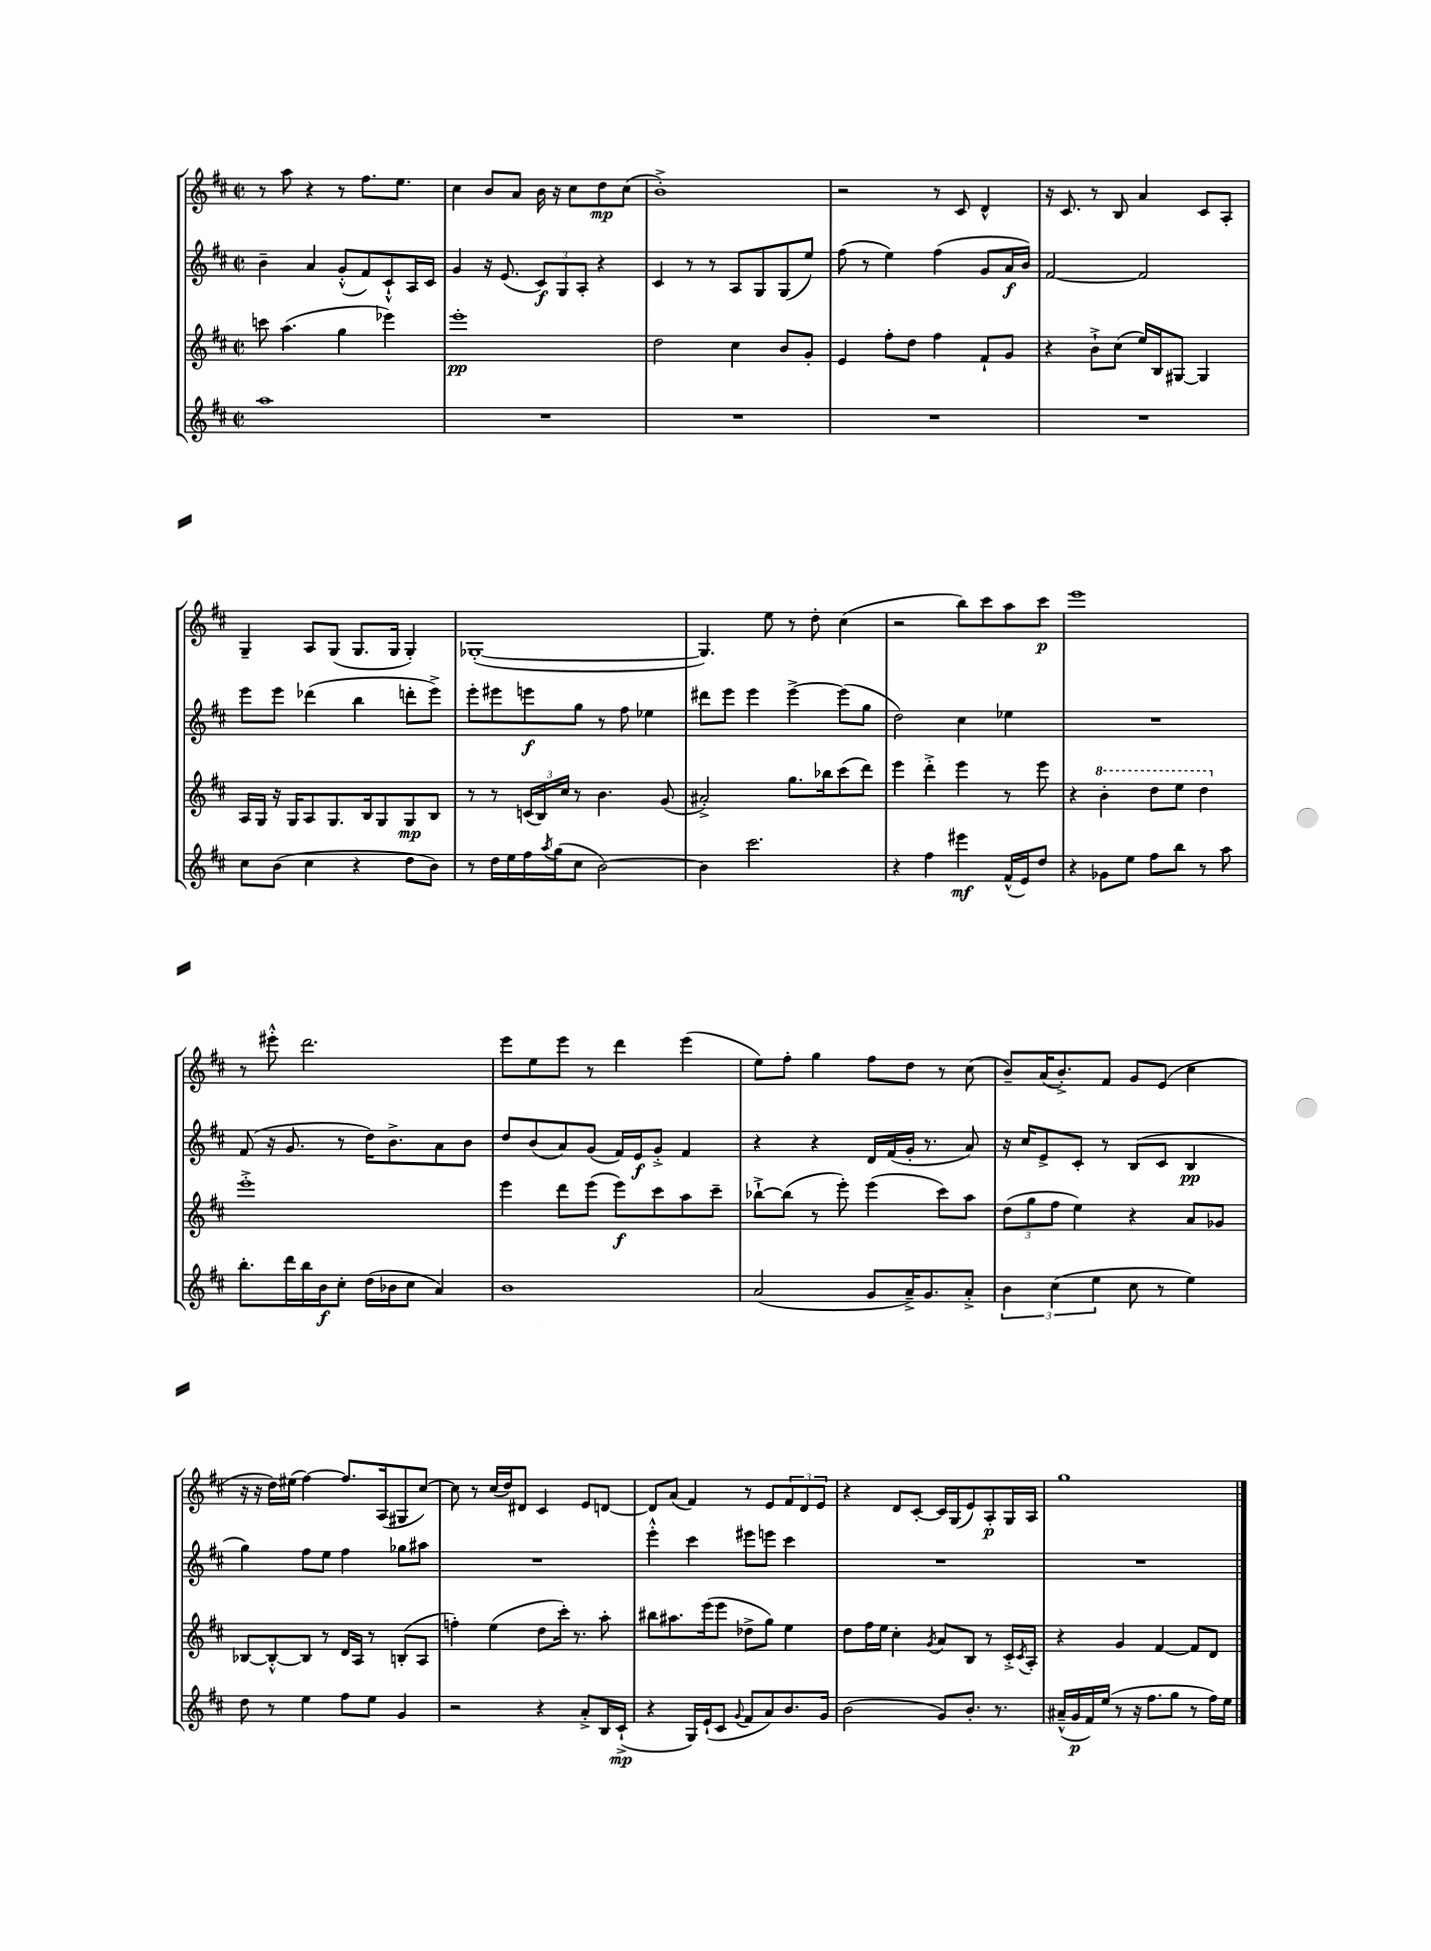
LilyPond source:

<<
\new StaffGroup <<
\new Staff = "s0" {
    \clef treble \key d \major \defaultTimeSignature \time 2/2
    r8 a''8 r4 r8 fis''8. e''8. |
    cis''4 b'8 a'8 b'16 r16 cis''8 d''8\mp cis''8( |
    b'1-.->) |
    r2 r8 cis'8 d'4-^ |
    r16 cis'8. r8 b8 a'4 cis'8 a8-. |
    g4-- a8 g8( g8. g16 g4-.) |
    ges1~-.( |
    ges4.) e''8 r8 d''8-. cis''4( |
    r2 b''8) cis'''8 a''8 cis'''8\p |
    e'''1 |
    r8 eis'''8-.-^ d'''2. |
    e'''8 e''8 e'''8 r8 d'''4 e'''4( |
    e''8) fis''8-. g''4 fis''8 d''8 r8 cis''8( |
    b'8--) a'16( b'8.-.->) fis'8 g'8 e'8( cis''4 |
    r16 r16 d''16) eis''16( fis''4~) fis''8. a16( gis8 cis''8~) |
    cis''8 r8 cis''16( d''16) dis'8 cis'4 e'8 d'8~ |
    d'8 a'8( fis'4) r8 e'8 \tuplet 3/2 { fis'8 d'8 e'8 } |
    r4 d'8 cis'8~-. cis'16 g16( e'8) a8-.\p g16 a16 |
    g''1 \bar "|." |
}
\new Staff = "s1" {
    \clef treble \key d \major \defaultTimeSignature \time 2/2
    b'4-- a'4 g'8-.-^( fis'8) cis'8-!-^ a16 cis'16 |
    g'4 r16 e'8.( \tuplet 3/2 { cis'8\f) g8 a8-. } r4 |
    cis'4 r8 r8 a8 g8 g8( e''8) |
    fis''8( r8 e''4) fis''4( g'8 a'16\f b'16) |
    fis'2~ fis'2 |
    e'''8 e'''8 des'''4( b''4 d'''8-. e'''8->) |
    e'''8-. eis'''8 e'''8\f g''8 r8 fis''8 ees''4 |
    dis'''8 e'''8 e'''4 e'''4~-> e'''8( g''8 |
    d''2) cis''4 ees''4 |
    R1 |
    fis'8( r16 g'8. r8 d''16) b'8.-> a'8 b'8 |
    d''8 b'8( a'8) g'8( fis'16) e'16\f g'8-.-> fis'4 |
    r4 r4 d'16 fis'16( g'16-. r8. a'8) |
    r16 cis''16 e'8-> cis'8-. r8 b8( cis'8 b4\pp |
    g''4) fis''8 e''8 fis''4 ges''8 ais''8 |
    R1 |
    e'''4-.-^ cis'''4 eis'''8 e'''8 cis'''4 |
    R1 |
    R1 \bar "|." |
}
\new Staff = "s2" {
    \clef treble \key d \major \defaultTimeSignature \time 2/2
    c'''8 a''4.( g''4 ees'''4) |
    e'''1-.\pp |
    d''2 cis''4 b'8 g'8-. |
    e'4 fis''8-. d''8 fis''4 fis'8-! g'8 |
    r4 b'8-!-> cis''8( e''16) b16 gis8~ gis4 |
    a16 g16 r16 g16 a8 g8. b16 g8 g8\mp b8 |
    r8 r8 \tuplet 3/2 { c'16( b16) cis''16 } r8 b'4. g'8( |
    ais'2-.->) g''8. bes''16 cis'''8( d'''8) |
    e'''4 d'''4-.-> e'''4 r8 e'''8 |
    r4 \ottava #1 b''4-. d'''8 e'''8 d'''4 \ottava #0 |
    e'''1-.-> |
    e'''4 d'''8 e'''8( e'''8\f) cis'''8 a''8 cis'''8-- |
    bes''8~-!-> bes''8( r8 e'''8-.) e'''4( cis'''8) a''8 |
    \tuplet 3/2 { d''8( g''8 fis''8 } e''4) r4 a'8 ges'8 |
    bes8~ bes8~-.-^ bes8 r8 d'16 a16 r8 b8-.( a8 |
    f''4-.) e''4( d''8 cis'''16-.) r8. a''8-. |
    bis''8 ais''8. e'''16( e'''8 des''8-> g''8) e''4 |
    d''8 fis''16 e''16 cis''4-. \acciaccatura { g'8 } a'8 b8 r8 cis'16-.-> \acciaccatura { cis'8 } a16-. |
    r4 g'4 fis'4~ fis'8 d'8 \bar "|." |
}
\new Staff = "s3" {
    \clef treble \key d \major \defaultTimeSignature \time 2/2
    a''1 |
    R1 |
    R1 |
    R1 |
    R1 |
    cis''8 b'8( cis''4 r4 d''8 b'8) |
    r8 d''16 e''16 fis''16 \acciaccatura { a''8 } g''16( cis''8 b'2~) |
    b'4 cis'''2. |
    r4 fis''4 eis'''4\mf fis'16-^( e'16) d''8 |
    r4 ges'8 e''8 fis''8 b''8 r8 a''8 |
    b''8.-. d'''16 b''16 b'16\f cis''8-. d''16( bes'16 cis''8 a'4) |
    b'1 |
    a'2( g'8 a'16--->) g'8. a'8-.-> |
    \tuplet 3/2 { b'4 cis''4( e''4 } cis''8 r8 e''4) |
    d''8 r8 e''4 fis''8 e''8 g'4 |
    r2 r4 a'8-.-> b16 cis'16-!->\mp( |
    r4 g16) e'16-!( cis'8 \appoggiatura { g'8 } fis'8 a'8) b'8. g'16 |
    b'2( g'8) b'8.-. r8. |
    ais'16---^( g'16\p fis'16) e''16( r8 r16 fis''8. g''8 r8 fis''16) e''16 \bar "|." |
}
>>
>>
\layout { \context { \Score \remove "Bar_number_engraver" } }
